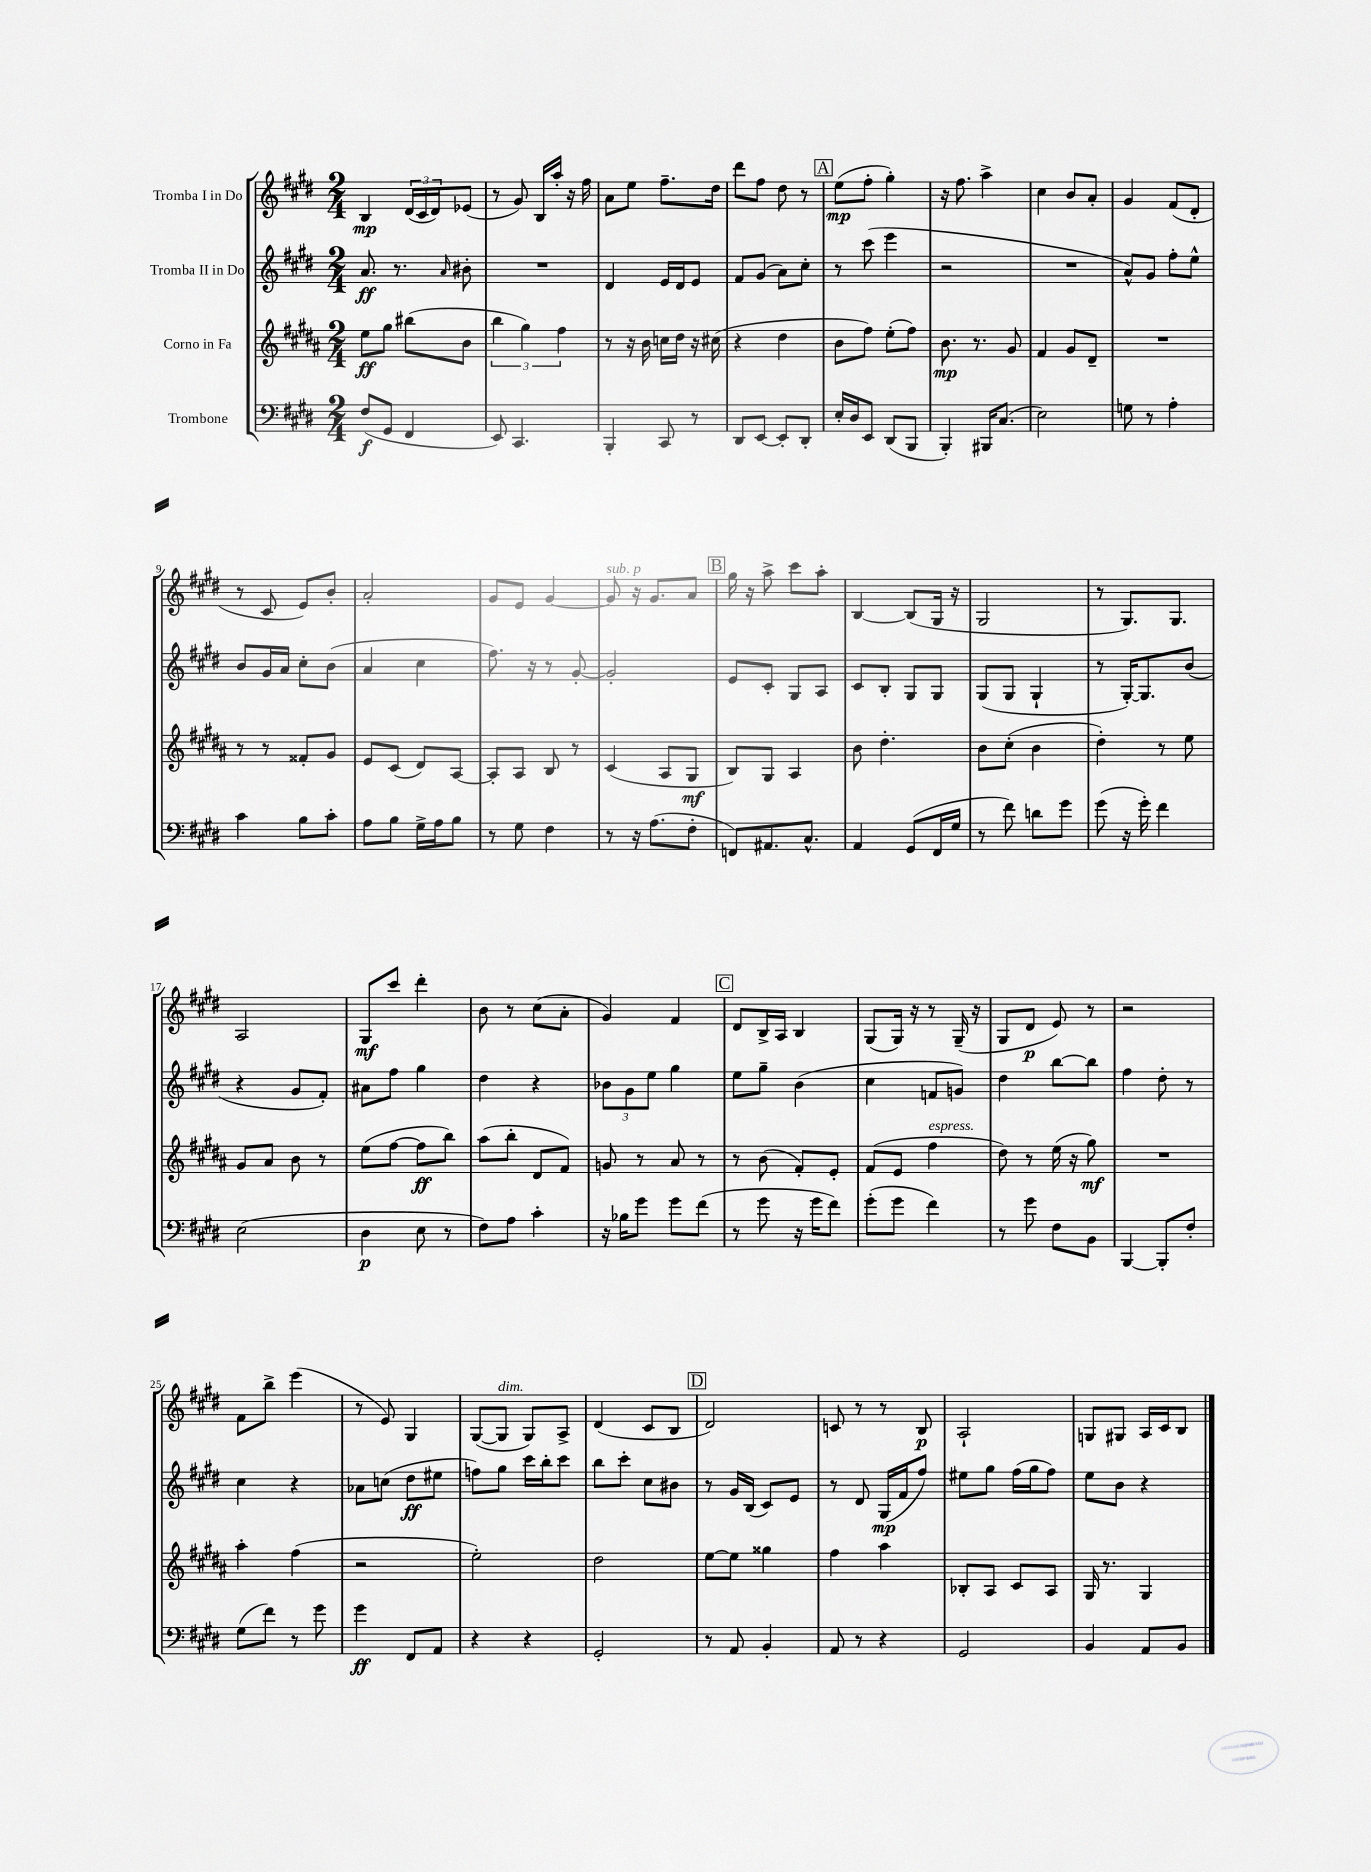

**kern	**dynam	**kern	**dynam	**kern	**dynam	**kern	**dynam
*part4	*part4	*part3	*part3	*part2	*part2	*part1	*part1
*staff4	*staff4	*staff3	*staff3	*staff2	*staff2	*staff1	*staff1
*I"Trombone	*	*I"Corno in Fa	*	*I"Tromba II in Do	*	*I"Tromba I in Do	*
*clefF4	*	*clefG2	*	*clefG2	*	*clefG2	*
*k[f#c#g#d#]	*	*k[f#c#g#d#a#]	*	*k[f#c#g#d#]	*	*k[f#c#g#d#]	*
*M2/4	*	*M2/4	*	*M2/4	*	*M2/4	*
=1	=1	=1	=1	=1	=1	=1	=1
(8F#/L	f	8ee\L	ff	8.a/	ff	4B/	mp
8GG#/J	.	8gg#\J	.	.	.	.	.
.	.	.	.	8.r	.	.	.
4FF#/	.	(8bb#X\L	.	.	.	(24d#/LL	.
.	.	.	.	.	.	24c#/	.
.	.	.	.	.	.	24d#/J)	.
.	.	.	.	16qqa/	.	.	.
.	.	8b\J	.	8b#X'\	.	(8e-X/J	.
=2	=2	=2	=2	=2	=2	=2	=2
8EE/)	.	6bb\	.	2r	.	8r	.
4.CC#/	.	.	.	.	.	8g#/)	.
.	.	6gg#\)	.	.	.	.	.
.	.	.	.	.	.	16B/LL	.
.	.	.	.	.	.	16aa'/JJ	.
.	.	6ff#\	.	.	.	.	.
.	.	.	.	.	.	16r	.
.	.	.	.	.	.	16ff#\	.
=3	=3	=3	=3	=3	=3	=3	=3
4BBB'/	.	8r	.	4d#/	.	8a\L	.
.	.	16r	.	.	.	8ee\J	.
.	.	16b\	.	.	.	.	.
8CC#/	.	16ccn\LL	.	16e/LL	.	8.ff#~\L	.
.	.	16dd#\JJ	.	16d#/J	.	.	.
8r	.	16r	.	8e/J	.	.	.
.	.	(16cc#X\	.	.	.	16dd#\Jk	.
=4	=4	=4	=4	=4	=4	=4	=4
8DD#/L	.	4r	.	8f#/L	.	8ddd#\L	.
[8EE/J	.	.	.	(8g#/J	.	8ff#\J	.
8EE'/L]	.	4dd#\	.	8a\L)	.	8dd#\	.
8DD#'/J	.	.	.	8cc#'\J	.	8r	.
!!LO:REH:place=s1:t=A
=5	=5	=5	=5	=5	=5	=5	=5
16E'/LL	.	8b\L	.	8r	.	(8ee\L	mp
16D#/J	.	.	.	.	.	.	.
8EE/J	.	8ff#\J)	.	(8ccc#\	.	8ff#'\J	.
(8DD#/L	.	(8ee'\L	.	4eee\	.	4gg#'\)	.
8BBB/J	.	8ff#\J)	.	.	.	.	.
=6	=6	=6	=6	=6	=6	=6	=6
4BBB'/)	.	8.b\	mp	2r	.	16r	.
.	.	.	.	.	.	8.ff#\	.
.	.	8.r	.	.	.	.	.
16BBB#X/KL	.	.	.	.	.	4aa^\	.
(8.C#/J	.	.	.	.	.	.	.
.	.	8g#/	.	.	.	.	.
=7	=7	=7	=7	=7	=7	=7	=7
2E\)	.	4f#/	.	2r	.	4cc#\	.
.	.	8g#/L	.	.	.	8b/L	.
.	.	8d#~/J	.	.	.	8a'/J	.
=8	=8	=8	=8	=8	=8	=8	=8
8Gn\	.	2r	.	8a^^/L)	.	4g#/	.
8r	.	.	.	8g#/J	.	.	.
4A'\	.	.	.	8ff#'\L	.	(8f#/L	.
.	.	.	.	8ee^^\J	.	8d#'/J	.
!!LO:LB:g=z
=9	=9	=9	=9	=9	=9	=9	=9
4c#\	.	8r	.	8b/L	.	8r	.
.	.	8r	.	16g#/L	.	8c#/	.
.	.	.	.	16a/JJ	.	.	.
8B\L	.	8f##X'/L	.	8cc#'\L	.	8e/L)	.
8c#'\J	.	8g#/J	.	(8b\J	.	8b'/J	.
=10	=10	=10	=10	=10	=10	=10	=10
8A\L	.	8e/L	.	4a/	.	2a'/	.
8B\J	.	(8c#/J	.	.	.	.	.
16G#^\LL	.	8d#/L)	.	4cc#\	.	.	.
16A\J	.	.	.	.	.	.	.
8B\J	.	[8A#/J	.	.	.	.	.
=11	=11	=11	=11	=11	=11	=11	=11
8r	.	8A#'/L]	.	8.ff#\)	.	8g#/L	.
8G#\	.	8A#/J	.	.	.	8e/J	.
.	.	.	.	16r	.	.	.
4F#\	.	8B/	.	8r	.	[4g#/	.
.	.	8r	.	[8g#'/	.	.	.
=12	=12	=12	=12	=12	=12	=12	=12
!	!	!	!	!	!	!LO:TX:a:i:t=sub. p	!
8r	.	(4c#/	.	2g#'/]	.	8g#/]	.
16r	.	.	.	.	.	16r	.
(8.A\L	.	.	.	.	.	8.g#/L	.
.	.	8A#/L	.	.	.	.	.
8F#'\J	.	8G#/J	mf	.	.	8a/J	.
!!LO:REH:place=s1:t=B
=13	=13	=13	=13	=13	=13	=13	=13
8FFn/L)	.	8B/L)	.	8e/L	.	16gg#\	.
.	.	.	.	.	.	16r	.
8.AA#X/	.	8G#/J	.	8c#'/J	.	8aa^\	.
.	.	4A#/	.	8G#/L	.	8ccc#\L	.
8.C#^^/J	.	.	.	.	.	.	.
.	.	.	.	8A/J	.	8aa'\J	.
=14	=14	=14	=14	=14	=14	=14	=14
4AA/	.	8b\	.	8c#/L	.	[4B/	.
.	.	4.dd#'\	.	8B'/J	.	.	.
(8GG#/L	.	.	.	8G#/L	.	(8B/L]	.
16FF#/L	.	.	.	8G#/J	.	16G#/Jk	.
16G#/JJ	.	.	.	.	.	16r	.
=15	=15	=15	=15	=15	=15	=15	=15
8r	.	8b\L	.	(8G#/L	.	2G#/	.
8f#\)	.	(8cc#'\J	.	8G#/J	.	.	.
8dn\L	.	4b\	.	4G#`/	.	.	.
8g#\J	.	.	.	.	.	.	.
=16	=16	=16	=16	=16	=16	=16	=16
(8g#\	.	4dd#'\)	.	8r	.	8r	.
16r	.	.	.	[16G#'/KL)	.	8.G#/L)	.
16g#'\)	.	.	.	8.G#/]	.	.	.
4f#\	.	8r	.	.	.	.	.
.	.	.	.	.	.	8.G#/J	.
.	.	8ee\	.	(8b/J	.	.	.
!!LO:LB:g=z
=17	=17	=17	=17	=17	=17	=17	=17
(2E\	.	8g#/L	.	4r	.	2A/	.
.	.	8a#/J	.	.	.	.	.
.	.	8b\	.	8g#/L	.	.	.
.	.	8r	.	8f#'/J)	.	.	.
=18	=18	=18	=18	=18	=18	=18	=18
4D#\	p	(8ee\L	.	8a#X\L	.	8G#/L	mf
.	.	[8ff#\J	.	8ff#\J	.	8ccc#/J	.
8E\	.	8ff#\L]	ff	4gg#\	.	4ddd#'\	.
8r	.	8bb\J)	.	.	.	.	.
=19	=19	=19	=19	=19	=19	=19	=19
8F#\L)	.	(8aa#\L	.	4dd#\	.	8b\	.
8A\J	.	8bb'\J	.	.	.	8r	.
4c#'\	.	8d#/L	.	4r	.	(8cc#\L	.
.	.	8f#/J)	.	.	.	8a'\J	.
=20	=20	=20	=20	=20	=20	=20	=20
16r	.	8gn/	.	12b-X\L	.	4g#/)	.
16B-X\KL	.	.	.	.	.	.	.
.	.	.	.	12g#\	.	.	.
8g#\J	.	8r	.	.	.	.	.
.	.	.	.	12ee\J	.	.	.
8g#\L	.	8a#/	.	4gg#\	.	4f#/	.
(8f#\J	.	8r	.	.	.	.	.
!!LO:REH:place=s1:t=C
=21	=21	=21	=21	=21	=21	=21	=21
8r	.	8r	.	8ee\L	.	8d#/L	.
8g#\	.	(8b\	.	8gg#~\J	.	16B^/L	.
.	.	.	.	.	.	16A/JJ	.
16r	.	8f#'/L)	.	(4b\	.	4B/	.
16g#\KL	.	.	.	.	.	.	.
8f#\J)	.	8e'/J	.	.	.	.	.
=22	=22	=22	=22	=22	=22	=22	=22
(8g#'\L	.	(8f#/L	.	4cc#\	.	(8G#/L	.
8g#\J	.	8e/J	.	.	.	16G#/Jk)	.
.	.	.	.	.	.	16r	.
!	!	!LO:TX:a:i:t=espress.	!	!	!	!	!
4f#\)	.	4ff#\	.	8fn/L	.	8r	.
.	.	.	.	8gn/J)	.	(16G#~/	.
.	.	.	.	.	.	16r	.
=23	=23	=23	=23	=23	=23	=23	=23
8r	.	8dd#\)	.	4dd#\	.	8G#/L	.
8g#\	.	8r	.	.	.	8d#/J	p
8F#\L	.	(16ee\	.	[8bb\L	.	8e/)	.
.	.	16r	.	.	.	.	.
8BB\J	.	8gg#\)	mf	8bb\J]	.	8r	.
=24	=24	=24	=24	=24	=24	=24	=24
[4BBB/	.	2r	.	4ff#\	.	2r	.
8BBB'/L]	.	.	.	8dd#'\	.	.	.
8F#'/J	.	.	.	8r	.	.	.
!!LO:LB:g=z
=25	=25	=25	=25	=25	=25	=25	=25
(8G#\L	.	4aa#'\	.	4cc#\	.	8f#\L	.
8f#\J)	.	.	.	.	.	8bb^\J	.
8r	.	(4ff#\	.	4r	.	(4eee\	.
8g#\	.	.	.	.	.	.	.
=26	=26	=26	=26	=26	=26	=26	=26
4g#\	ff	2r	.	8a-X\L	.	8r	.
.	.	.	.	(8ccn\J	.	8e/)	.
8FF#/L	.	.	.	8dd#\L	ff	4G#/	.
8AA/J	.	.	.	8ee#X\J	.	.	.
=27	=27	=27	=27	=27	=27	=27	=27
4r	.	2ee'\)	.	8ffn\L)	.	([8G#/L	.
!	!	!	!	!	!	!LO:TX:a:i:t=dim.	!
.	.	.	.	8gg#\J	.	8G#/J]	.
4r	.	.	.	16ccc#\LL	.	8G#/L)	.
.	.	.	.	16bb'\J	.	.	.
.	.	.	.	8ccc#\J	.	8A^/J	.
=28	=28	=28	=28	=28	=28	=28	=28
2GG#'/	.	2dd#\	.	8bb\L	.	(4d#/	.
.	.	.	.	8ccc#'\J	.	.	.
.	.	.	.	8cc#\L	.	8c#/L	.
.	.	.	.	8b#X\J	.	8B/J	.
!!LO:REH:place=s1:t=D
=29	=29	=29	=29	=29	=29	=29	=29
8r	.	[8ee\L	.	8r	.	2d#/)	.
8AA/	.	8ee\J]	.	16g#/LL	.	.	.
.	.	.	.	(16B/JJ	.	.	.
4BB'/	.	4gg##X\	.	8c#/L)	.	.	.
.	.	.	.	8e/J	.	.	.
=30	=30	=30	=30	=30	=30	=30	=30
8AA/	.	4ff#\	.	8r	.	8cn/	.
8r	.	.	.	8d#/	.	8r	.
4r	.	4aa#\	.	(16G#/LL	mp	8r	.
.	.	.	.	16f#/J	.	.	.
.	.	.	.	8ff#/J)	.	8B/	p
=31	=31	=31	=31	=31	=31	=31	=31
2GG#/	.	8B-X'/L	.	8ee#X\L	.	2A`/	.
.	.	8A#/J	.	8gg#\J	.	.	.
.	.	8c#/L	.	(16ff#\LL	.	.	.
.	.	.	.	16gg#\J	.	.	.
.	.	8A#/J	.	8ff#\J)	.	.	.
=32	=32	=32	=32	=32	=32	=32	=32
4BB/	.	16G#/	.	8ee\L	.	8Gn/L	.
.	.	8.r	.	.	.	.	.
.	.	.	.	8b\J	.	8G#X/J	.
8AA/L	.	4G#/	.	4r	.	16A/LL	.
.	.	.	.	.	.	16c#/J	.
8BB/J	.	.	.	.	.	8B/J	.
==	==	==	==	==	==	==	==
*-	*-	*-	*-	*-	*-	*-	*-
